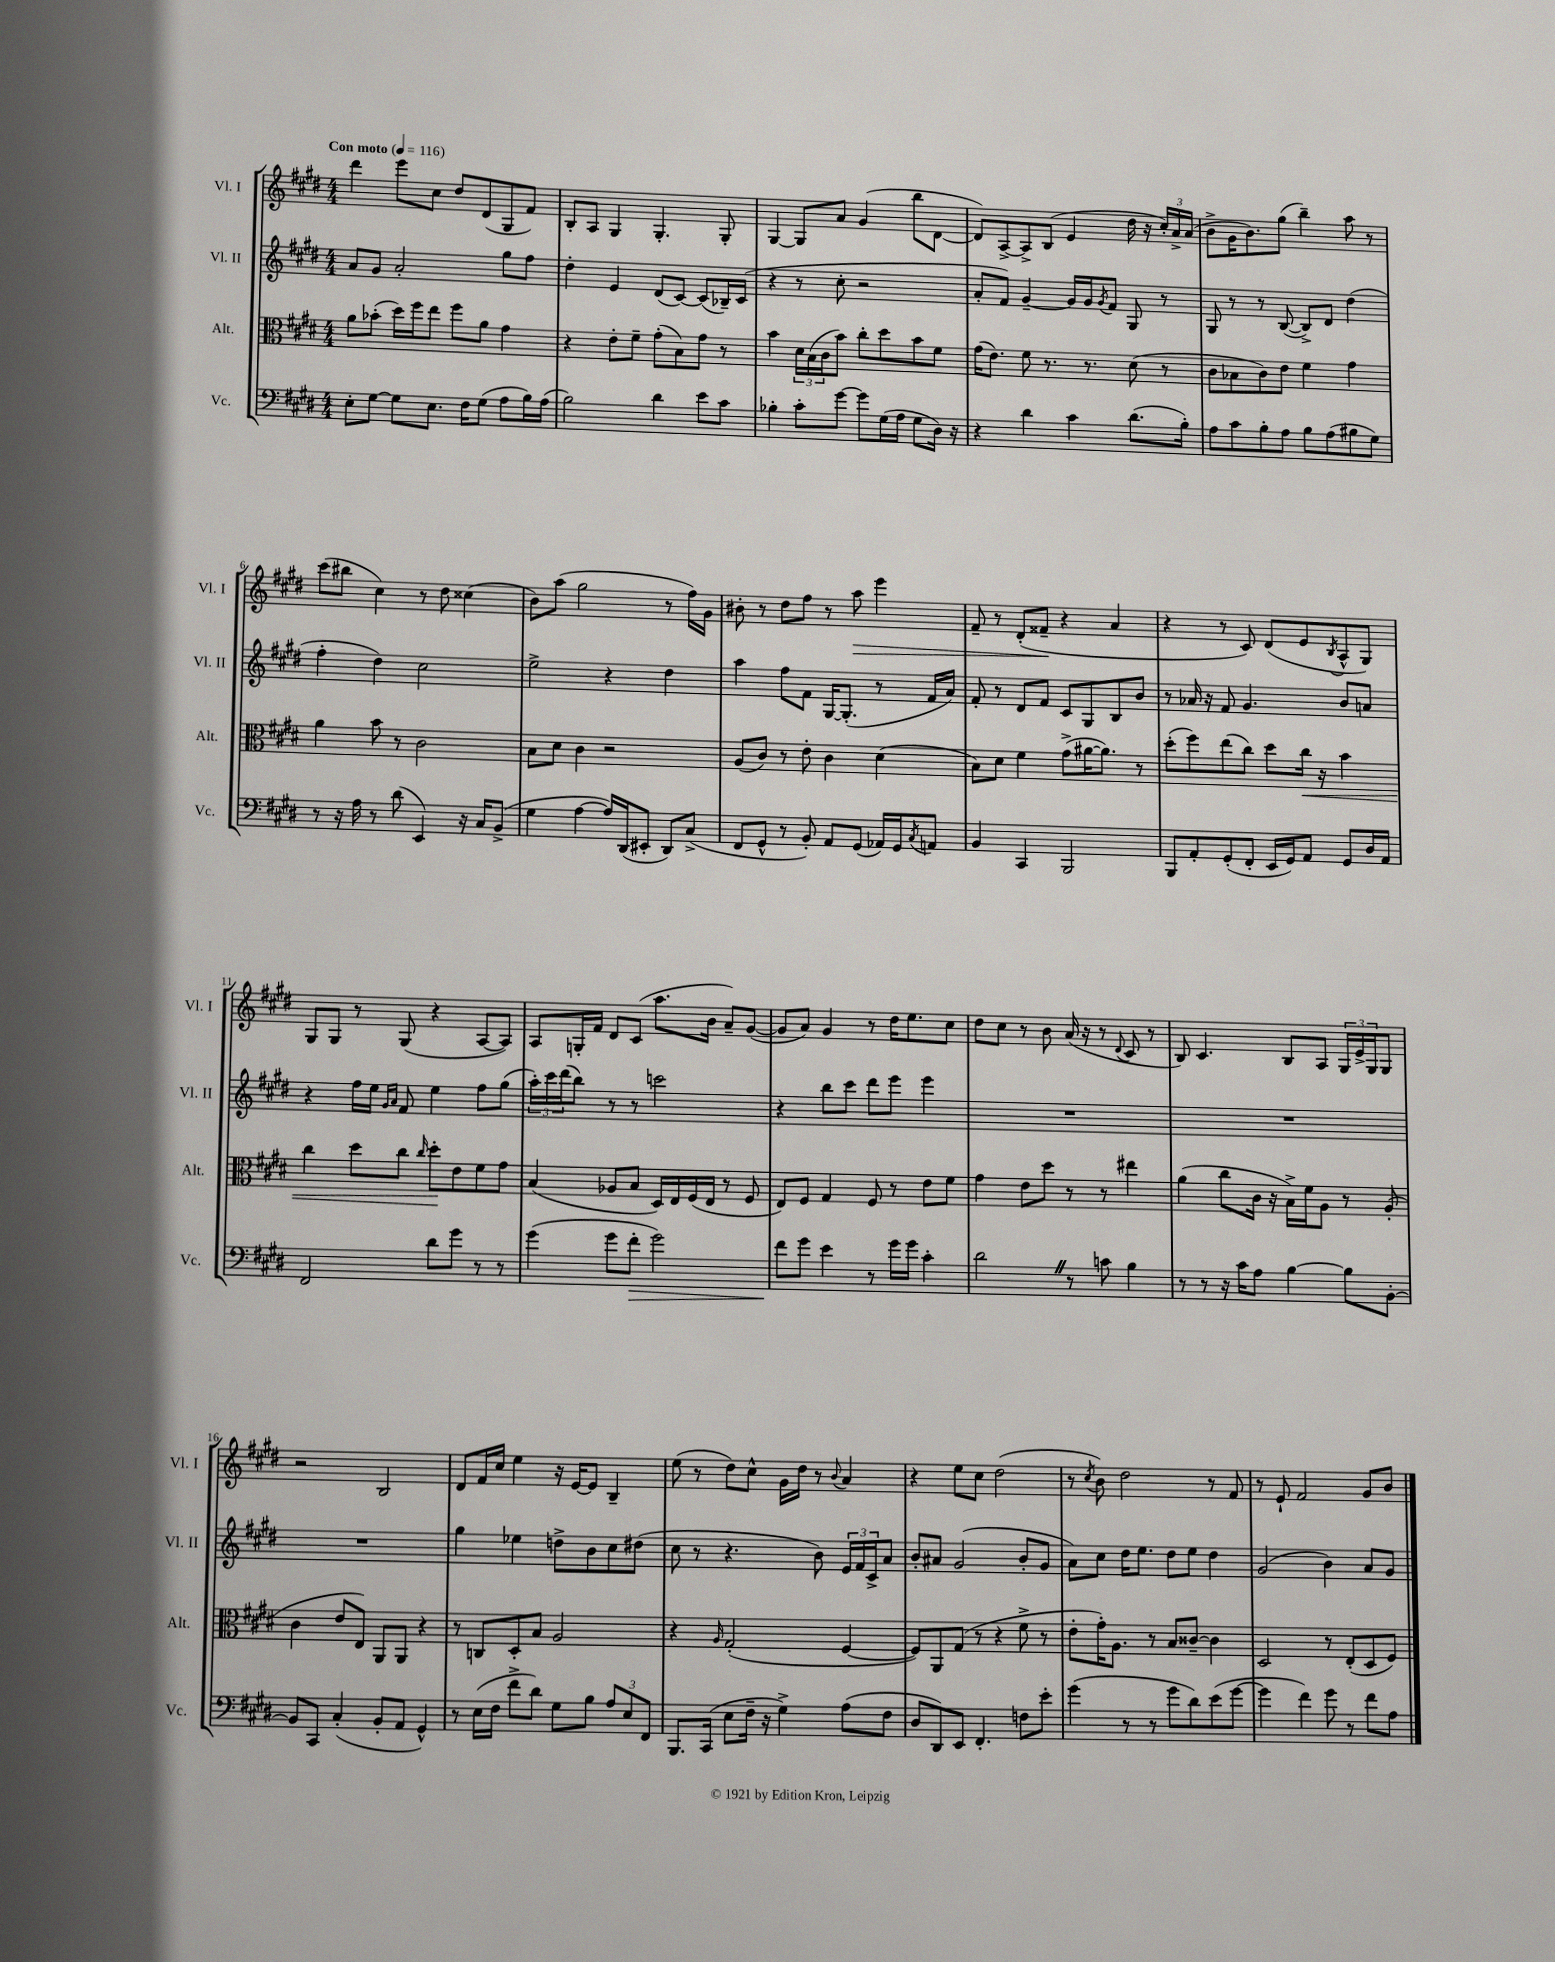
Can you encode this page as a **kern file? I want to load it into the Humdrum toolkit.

**kern	**dynam	**kern	**dynam	**kern	**kern	**dynam
*part4	*part4	*part3	*part3	*part2	*part1	*part1
*staff4	*staff4	*staff3	*staff3	*staff2	*staff1	*staff1
*I"Vc.	*	*I"Alt.	*	*I"Vl. II	*I"Vl. I	*
*I'Vc.	*	*I'Alt.	*	*I'Vl. II	*I'Vl. I	*
*clefF4	*	*clefC3	*	*clefG2	*clefG2	*
*k[f#c#g#d#]	*	*k[f#c#g#d#]	*	*k[f#c#g#d#]	*k[f#c#g#d#]	*
*M4/4	*	*M4/4	*	*M4/4	*M4/4	*
*MM116	*	*MM116	*	*MM116	*MM116	*
=1	=1	=1	=1	=1	=1	=1
!	!	!	!	!	!LO:TX:a:B:t=Con moto	!
8E'\L	.	8a\L	.	8a/L	4ddd#\	.
[8G#\J	.	(8b-X'\J	.	8g#/J	.	.
8G#\L]	.	16dd#\LL)	.	2a'/	8eee\L	.
.	.	16ff#\J	.	.	.	.
8.E\J	.	8ee\J	.	.	8cc#\J	.
.	.	8ff#\L	.	.	8dd#/L	.
16F#\KL	.	.	.	.	.	.
(8G#\J	.	8a\J	.	.	(8d#/	.
8A\L	.	4g#\	.	8gg#\L	8G#/	.
16B\L)	.	.	.	8ff#\J	8f#/J)	.
(16A\JJ	.	.	.	.	.	.
=2	=2	=2	=2	=2	=2	=2
2B\)	.	4r	.	4dd#'\	8B'/L	.
.	.	.	.	.	8A/J	.
.	.	8e'\L	.	4e/	4G#/	.
.	.	8f#~\J	.	.	.	.
4d#\	.	(8g#'\L	.	(8d#/L	4.G#'/	.
.	.	8B\)	.	[8c#/J)	.	.
8e\L	.	8g#\J	.	(8c#/L]	.	.
8c#\J	.	8r	.	16B-X~/L)	8G#'/	.
.	.	.	.	(16c#/JJ	.	.
=3	=3	=3	=3	=3	=3	=3
4B-X'\	.	4b\	.	4r	[4G#/	.
8c#'\L	.	24d#\LL	.	8r	8G#/L]	.
.	.	(24B\	.	.	.	.
.	.	24c#\J	.	.	.	.
[8g#\J	.	8b\J)	.	8cc#'\	8a/J	.
8g#\L]	.	8cc#'\L	.	2r	(4g#/	.
(16G#\L	.	8dd#\	.	.	.	.
16A\JJ	.	.	.	.	.	.
8G#\L	.	8b\	.	.	8bb\L	.
16D#\Jk)	.	8f#\J	.	.	[8d#\J	.
16r	.	.	.	.	.	.
=4	=4	=4	=4	=4	=4	=4
4r	.	(16g#\KL	.	8a'/L	8d#/L])	.
.	.	8.e\J)	.	.	.	.
.	.	.	.	8f#/J)	[8A^/	.
4d#\	.	8f#\	.	[4g#~/	8A^/]	.
.	.	8.r	.	.	(8B/J	.
4c#\	.	.	.	16g#/LL]	4e/	.
.	.	8.r	.	16g#/J	.	.
.	.	.	.	8qg#/	.	.
.	.	.	.	8f#/J	.	.
(8.d#\L	.	(8d#\	.	8G#/	16dd#\	.
.	.	.	.	.	16r	.
.	.	8r	.	8r	24cc#'/LL)	.
.	.	.	.	.	24a^/	.
16B'\Jk)	.	.	.	.	.	.
.	.	.	.	.	(24a/JJ	.
=5	=5	=5	=5	=5	=5	=5
8A\L	.	8c#\L	.	8G#/	8b^\L	.
8c#\	.	8B-X\	.	8r	16g#\K	.
.	.	.	.	.	8.b\)	.
8B'\	.	8c#\)	.	8r	.	.
8A\J	.	8e\J	.	([8B/	(8gg#\J	.
8B\L	.	4f#\	.	8B^/L])	4bb~\)	.
(8A\	.	.	.	8d#/J	.	.
8B#X\	.	4g#\	.	(4dd#\	8aa\	.
8G#\J)	.	.	.	.	8r	.
!!LO:LB:g=z
=6	=6	=6	=6	=6	=6	=6
8r	.	4a\	.	4ff#'\	(8ccc#\L	.
16r	.	.	.	.	8bb#X\J	.
16A\	.	.	.	.	.	.
8r	.	8b\	.	4dd#\)	4cc#\)	.
(8d#\	.	8r	.	.	.	.
4EE/)	.	2c#\	.	2cc#\	8r	.
.	.	.	.	.	8dd#\	.
16r	.	.	.	.	(4cc##X\	.
16C#/KL	.	.	.	.	.	.
(8BB^/J	.	.	.	.	.	.
=7	=7	=7	=7	=7	=7	=7
4G#\	.	8B\L	.	2ee^\	8b\L)	.
.	.	8d#\J	.	.	(8aa\J	.
[4A\	.	4c#\	.	.	2gg#\	.
16A/LL])	.	2r	.	4r	.	.
(16DD#/J	.	.	.	.	.	.
8EE#X'/J	.	.	.	.	.	.
8DD#/L)	.	.	.	4dd#\	8r	.
(8C#^/J	.	.	.	.	16ff#\LL)	.
.	.	.	.	.	16g#\JJ	.
=8	=8	=8	=8	=8	=8	=8
8FF#/L	.	(8A/L	.	4aa\	8b#X'\	.
8GG#^^/J	.	8c#/J)	.	.	8r	.
8r	.	8r	.	8ff#\L	8dd#\L	.
8BB'/)	.	8e'\	.	8f#\J	8ff#\J	.
8AA/L	.	4c#\	.	[16G#/KL	8r	.
.	.	.	.	(8.G#'/J]	.	.
!	!	!	!	!	!	!LO:HP:b
(8GG#/J	.	.	.	.	8aa\	>
16AA-X/LL)	.	(4d#\	.	8r	4eee\	.
16GG#/J	.	.	.	.	.	.
8qC#/	.	.	.	.	.	.
8AAn/J	.	.	.	16f#/LL	.	.
.	.	.	.	16a/JJ)	.	.
=9	=9	=9	=9	=9	=9	=9
4BB/	.	8B\L)	.	8f#'/	8f#~/	.
.	.	8d#\J	.	8r	8r	.
4CC#/	.	4f#\	.	8d#/L	(8d#'/L	.
.	.	.	.	8f#/J	8f##X~/J	.
2BBB/	.	(8g#^\L	.	8c#/L	4r	]
.	.	[16a#X\K	.	8G#/	.	.
.	.	8.a#\J])	.	.	.	.
.	.	.	.	8B/	4a/	.
.	.	8r	.	8b/J	.	.
=10	=10	=10	=10	=10	=10	=10
8BBB/L	.	(8dd#'\L	.	8r	4r	.
8AA'/	.	8ff#\)	.	16a-X/	.	.
.	.	.	.	16r	.	.
(8GG#'/	.	(8ee\	.	8f#/	8r	.
8FF#'/J	.	8cc#\J)	.	4.g#/	8c#/)	.
16EE/LL	.	8dd#\L	.	.	(8d#/L	.
16GG#/J)	.	.	.	.	.	.
!	!	!	!LO:HP:b	!	!	!
8AA/J	.	16cc#\Jk	<	.	8e/	.
.	.	16r	.	.	.	.
.	.	.	.	.	8qB/	.
8GG#/L	.	4b\	.	8b/L	8A^^/	.
16D#/L	.	.	.	8an/J	8G#/J)	.
16AA/JJ	.	.	.	.	.	.
!!LO:LB:g=z
=11	=11	=11	=11	=11	=11	=11
2FF#/	.	4cc#\	.	4r	8G#/L	.
.	.	.	.	.	8G#/J	.
.	.	8dd#\L	.	16ff#\LL	8r	.
.	.	.	.	16ee\JJ	.	.
.	.	.	.	16qqg#/LL	.	.
.	.	.	.	16qqa/JJ	.	.
.	.	8cc#\J	.	8f#/	(8G#/	.
.	.	16qqcc#/	.	.	.	.
8d#\L	.	8dd#'\L	.	4ee\	4r	.
8g#\J	.	8e\	[	.	.	.
8r	.	8f#\	.	8ff#\L	[8A/L	.
8r	.	8g#\J	.	(8gg#\J	8A/J])	.
=12	=12	=12	=12	=12	=12	=12
(4g#\	.	(4B/	.	24aa'\LL)	8A/L	.
.	.	.	.	24ccc#\	.	.
.	.	.	.	(24ddd#\J	.	.
.	.	.	.	8bb\J)	16Gn'/L	.
.	.	.	.	.	16f#/JJ	.
8g#\L	.	8A-X/L	.	8r	8d#/L	.
!	!LO:HP:b	!	!	!	!	!
8f#'\J	>	8B/J	.	8r	(8c#/J	.
2g#\)	.	16D#/LL)	.	2cccn\	8.aa\L	.
.	.	16E/	.	.	.	.
.	.	(16F#/	.	.	.	.
.	.	16E/JJ	.	.	16b\Jk	.
.	.	8r	.	.	8a~/L)	.
.	.	8F#/	.	.	([8g#/J	.
=13	=13	=13	=13	=13	=13	=13
8f#\L	.	8E/L)	.	4r	8g#/L]	.
8g#\J	]	8F#/J	.	.	8a/J)	.
4e\	.	4G#/	.	8bb\L	4g#/	.
.	.	.	.	8ccc#\J	.	.
8r	.	8F#/	.	8ddd#\L	8r	.
16g#\LL	.	8r	.	8eee\J	16dd#\KL	.
16g#\JJ	.	.	.	.	8.ee\	.
4c#'\	.	8e\L	.	4eee\	.	.
.	.	8f#\J	.	.	8cc#\J	.
=14	=14	=14	=14	=14	=14	=14
2d#Z\	.	4g#\	.	1r	8dd#\L	.
.	.	.	.	.	8cc#\J	.
.	.	8e\L	.	.	8r	.
.	.	8dd#\J	.	.	8b\	.
8r	.	8r	.	.	(16a/	.
.	.	.	.	.	16r	.
8cn\	.	8r	.	.	8r	.
.	.	.	.	.	8qqd#/	.
4B\	.	4ee#X\	.	.	8c#/	.
.	.	.	.	.	8r	.
=15	=15	=15	=15	=15	=15	=15
8r	.	(4a\	.	1r	8B/)	.
8r	.	.	.	.	4.c#/	.
16r	.	8cc#\L	.	.	.	.
16c#\KL	.	.	.	.	.	.
8A\J	.	16c#\Jk	.	.	.	.
.	.	16r	.	.	.	.
[4B\	.	16B^\LL)	.	.	8B/L	.
.	.	16f#\J	.	.	.	.
.	.	8A\J	.	.	8A/J	.
8B\L]	.	8r	.	.	24G#/LL	.
.	.	.	.	.	24e^/	.
.	.	.	.	.	24G#/J	.
[8BB'\J	.	(8A'/	.	.	8G#/J	.
!!LO:LB:g=z
=16	=16	=16	=16	=16	=16	=16
8BB/L]	.	4c#\	.	1r	2r	.
8CC#/J	.	.	.	.	.	.
(4C#'/	.	8e/L	.	.	.	.
.	.	8E/J)	.	.	.	.
8BB'/L	.	8AA/L	.	.	2B/	.
8AA/J	.	8AA/J	.	.	.	.
4GG#^^/)	.	4r	.	.	.	.
=17	=17	=17	=17	=17	=17	=17
8r	.	8r	.	4gg#\	8d#/L	.
(16E\LL	.	8Cn/L	.	.	16f#/L	.
16F#\JJ	.	.	.	.	16cc#/JJ	.
8f#^\L	.	8D#'/	.	4ee-X\	4ee\	.
8d#\J)	.	8B/J	.	.	.	.
8G#\L	.	2A/	.	8ddn^\L	16r	.
.	.	.	.	.	[16e/KL	.
8B\J	.	.	.	8b\	8e/J]	.
12A/L	.	.	.	8cc#\	4B~/	.
12E/	.	.	.	.	.	.
.	.	.	.	(8dd#X\J	.	.
12FF#/J	.	.	.	.	.	.
=18	=18	=18	=18	=18	=18	=18
8.BBB/L	.	4r	.	8cc#\	(8ee\	.
.	.	.	.	8r	8r	.
(16CC#/Jk	.	.	.	.	.	.
.	.	16qqA/	.	.	.	.
8E\L	.	(2G#'/	.	4.r	8dd#\L)	.
16F#~\Jk	.	.	.	.	8cc#^^\J	.
16r	.	.	.	.	.	.
4G#^\)	.	.	.	.	16g#\LL	.
.	.	.	.	.	16dd#\JJ	.
.	.	.	.	8b\)	8r	.
.	.	.	.	.	8qqb/	.
(8A\L	.	[4F#/	.	24e/LL	4a/	.
.	.	.	.	24f#/	.	.
.	.	.	.	24c#^/J	.	.
8F#\J	.	.	.	8a/J	.	.
=19	=19	=19	=19	=19	=19	=19
8D#/L	.	8F#/L])	.	8b'/L	4r	.
8DD#/)	.	8AA/	.	8a#X/J	.	.
8EE/J	.	(8G#/J	.	(2g#/	8ee\L	.
4.FF#'/	.	8r	.	.	8cc#\J	.
.	.	4r	.	.	(2dd#\	.
8Fn\L	.	8f#^\	.	8b'/L	.	.
8e'\J	.	8r	.	8g#/J	.	.
=20	=20	=20	=20	=20	=20	=20
(4g#\	.	8e'\L	.	8a\L)	8r	.
.	.	.	.	.	8qcc#/	.
.	.	16g#'\K)	.	8cc#\J	8b\)	.
.	.	8.A\J	.	.	.	.
8r	.	.	.	16dd#\KL	2dd#\	.
.	.	.	.	8.ee\J	.	.
8r	.	8r	.	.	.	.
8g#\L	.	8B/L	.	8dd#\L	.	.
8d#\)	.	[8c##X~/J	.	8ee\J	.	.
(8e\	.	4c##\]	.	4dd#\	8r	.
[8g#\J	.	.	.	.	8f#/	.
=21	=21	=21	=21	=21	=21	=21
4g#\]	.	2D#/	.	(2g#/	8r	.
.	.	.	.	.	8e`/	.
4f#\)	.	.	.	.	2f#/	.
8g#\	.	8r	.	4b\)	.	.
8r	.	(8E'/L	.	.	.	.
8f#\L	.	8D#/	.	8a/L	8g#/L	.
8A\J	.	8F#/J)	.	8g#/J	8b/J	.
==	==	==	==	==	==	==
*-	*-	*-	*-	*-	*-	*-
